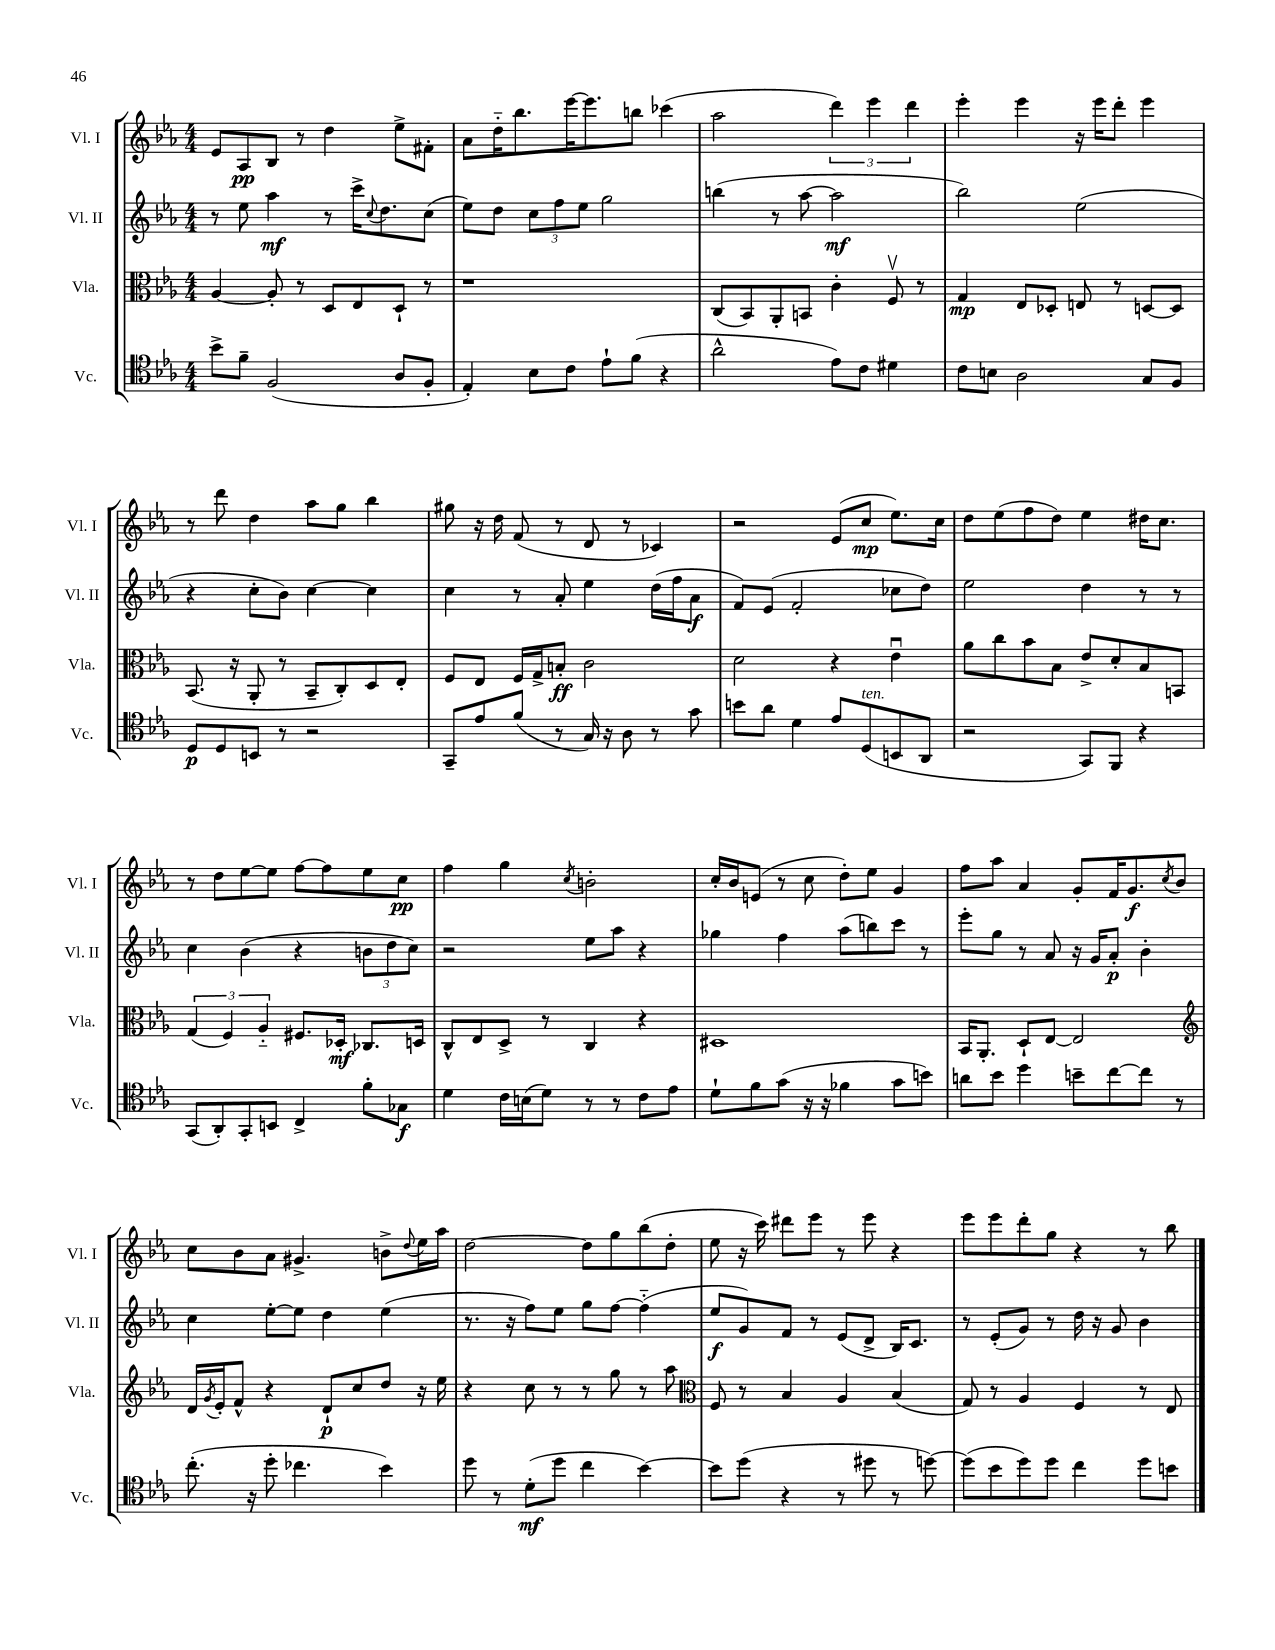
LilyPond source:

<<
\new StaffGroup <<
\new Staff = "s0" \with { instrumentName = "Vl. I" shortInstrumentName = "Vl. I" } {
    \clef treble \key ees \major \numericTimeSignature \time 4/4
    ees'8 aes8\pp bes8 r8 d''4 ees''8-> fis'8-. |
    aes'8 d''16-_ bes''8. ees'''16~ ees'''8. b''8 ces'''4( |
    aes''2 \tuplet 3/2 { d'''4) ees'''4 d'''4 } |
    ees'''4-. ees'''4 r16 ees'''16 d'''8-. ees'''4 |
    r8 d'''8 d''4 aes''8 g''8 bes''4 |
    gis''8 r16 d''16 f'8( r8 d'8 r8 ces'4) |
    r2 ees'8( c''8\mp ees''8.) c''16 |
    d''8 ees''8( f''8 d''8) ees''4 dis''16 c''8. |
    r8 d''8 ees''8~ ees''8 f''8~ f''8 ees''8 c''8\pp |
    f''4 g''4 \acciaccatura { c''8 } b'2-. |
    c''16-. bes'16 e'8( r8 c''8 d''8-.) ees''8 g'4 |
    f''8 aes''8 aes'4 g'8-. f'16 g'8.\f \acciaccatura { c''8 } bes'8 |
    c''8 bes'8 aes'8 gis'4.-> b'8-> \appoggiatura { d''8 } ees''16 aes''16 |
    d''2~ d''8 g''8 bes''8( d''8-. |
    ees''8 r16 c'''16) dis'''8 ees'''8 r8 ees'''8 r4 |
    ees'''8 ees'''8 d'''8-. g''8 r4 r8 bes''8 \bar "|." |
}
\new Staff = "s1" \with { instrumentName = "Vl. II" shortInstrumentName = "Vl. II" } {
    \clef treble \key ees \major \numericTimeSignature \time 4/4
    r8 ees''8 aes''4\mf r8 c'''16-> \appoggiatura { c''8 } d''8. c''8( |
    ees''8) d''8 \tuplet 3/2 { c''8 f''8 ees''8 } g''2 |
    b''4( r8 aes''8~ aes''2\mf |
    bes''2) ees''2( |
    r4 c''8-. bes'8) c''4~ c''4 |
    c''4 r8 aes'8-. ees''4 d''16( f''16 aes'8\f |
    f'8) ees'8( f'2-. ces''8 d''8) |
    ees''2 d''4 r8 r8 |
    c''4 bes'4( r4 \tuplet 3/2 { b'8 d''8 c''8) } |
    r2 ees''8 aes''8 r4 |
    ges''4 f''4 aes''8( b''8) c'''8 r8 |
    ees'''8-. g''8 r8 aes'8 r16 g'16 aes'8-.\p bes'4-. |
    c''4 ees''8~-. ees''8 d''4 ees''4( |
    r8. r16 f''8) ees''8 g''8 f''8~ f''4-_( |
    ees''8\f g'8) f'8 r8 ees'8( d'8-> bes16) c'8. |
    r8 ees'8-.( g'8) r8 d''16 r16 g'8 bes'4 \bar "|." |
}
\new Staff = "s2" \with { instrumentName = "Vla." shortInstrumentName = "Vla." } {
    \clef alto \key ees \major \numericTimeSignature \time 4/4
    aes4~ aes8-. r8 d8 ees8 d8-! r8 |
    r1 |
    c8( bes,8) aes,8-. b,8 c'4-. f8\upbow r8 |
    g4\mp ees8 des8-. e8 r8 d8~ d8 |
    bes,8.( r16 aes,8-. r8 bes,8-- c8-.) d8 ees8-. |
    f8 ees8 f16 g16-> b8-.\ff c'2 |
    d'2 r4 ees'4\downbow |
    aes'8 c''8 bes'8 bes8 ees'8-> d'8-. bes8 b,8 |
    \tuplet 3/2 { g4( f4) aes4-_ } fis8. des16-.\mf ces8. d16 |
    c8-^ ees8 d8-> r8 c4 r4 |
    dis1 |
    bes,16 aes,8.-. d8-! ees8~ ees2 |
    \clef treble d'16 \acciaccatura { g'8 } ees'16-. f'8-^ r4 d'8-!\p c''8 d''8 r16 ees''16 |
    r4 c''8 r8 r8 g''8 r8 aes''8 |
    \clef alto f8 r8 bes4 aes4 bes4( |
    g8) r8 aes4 f4 r8 ees8 \bar "|." |
}
\new Staff = "s3" \with { instrumentName = "Vc." shortInstrumentName = "Vc." } {
    \clef tenor \key ees \major \numericTimeSignature \time 4/4
    bes'8-> f'8-- f2( aes8 f8-. |
    ees4-.) bes8 c'8 ees'8-! f'8( r4 |
    aes'2-^ ees'8) c'8 dis'4 |
    c'8 b8 aes2 g8 f8 |
    d8\p d8 b,8 r8 r2 |
    g,8-- ees'8 f'8( r8 g16) r16 aes8 r8 g'8 |
    b'8 aes'8 d'4 ees'8 d8^\markup { \italic "ten." }( b,8 aes,8 |
    r2 g,8) f,8 r4 |
    g,8( aes,8-.) g,8-. b,8 c4-> f'8-. ges8\f |
    d'4 c'16 b16( d'8) r8 r8 c'8 ees'8 |
    d'8-! f'8 g'8( r16 r16 fes'4 g'8 b'8) |
    a'8 bes'8 d''4 b'8-- c''8~ c''8 r8 |
    c''8.-.( r16 d''8-. ces''4. bes'4) |
    d''8 r8 d'8-.\mf( d''8 c''4 bes'4~) |
    bes'8 d''8( r4 r8 dis''8 r8 d''8~) |
    d''8( bes'8 d''8) d''8 c''4 d''8 b'8 \bar "|." |
}
>>
>>
\layout { \context { \Score \remove "Bar_number_engraver" } }
